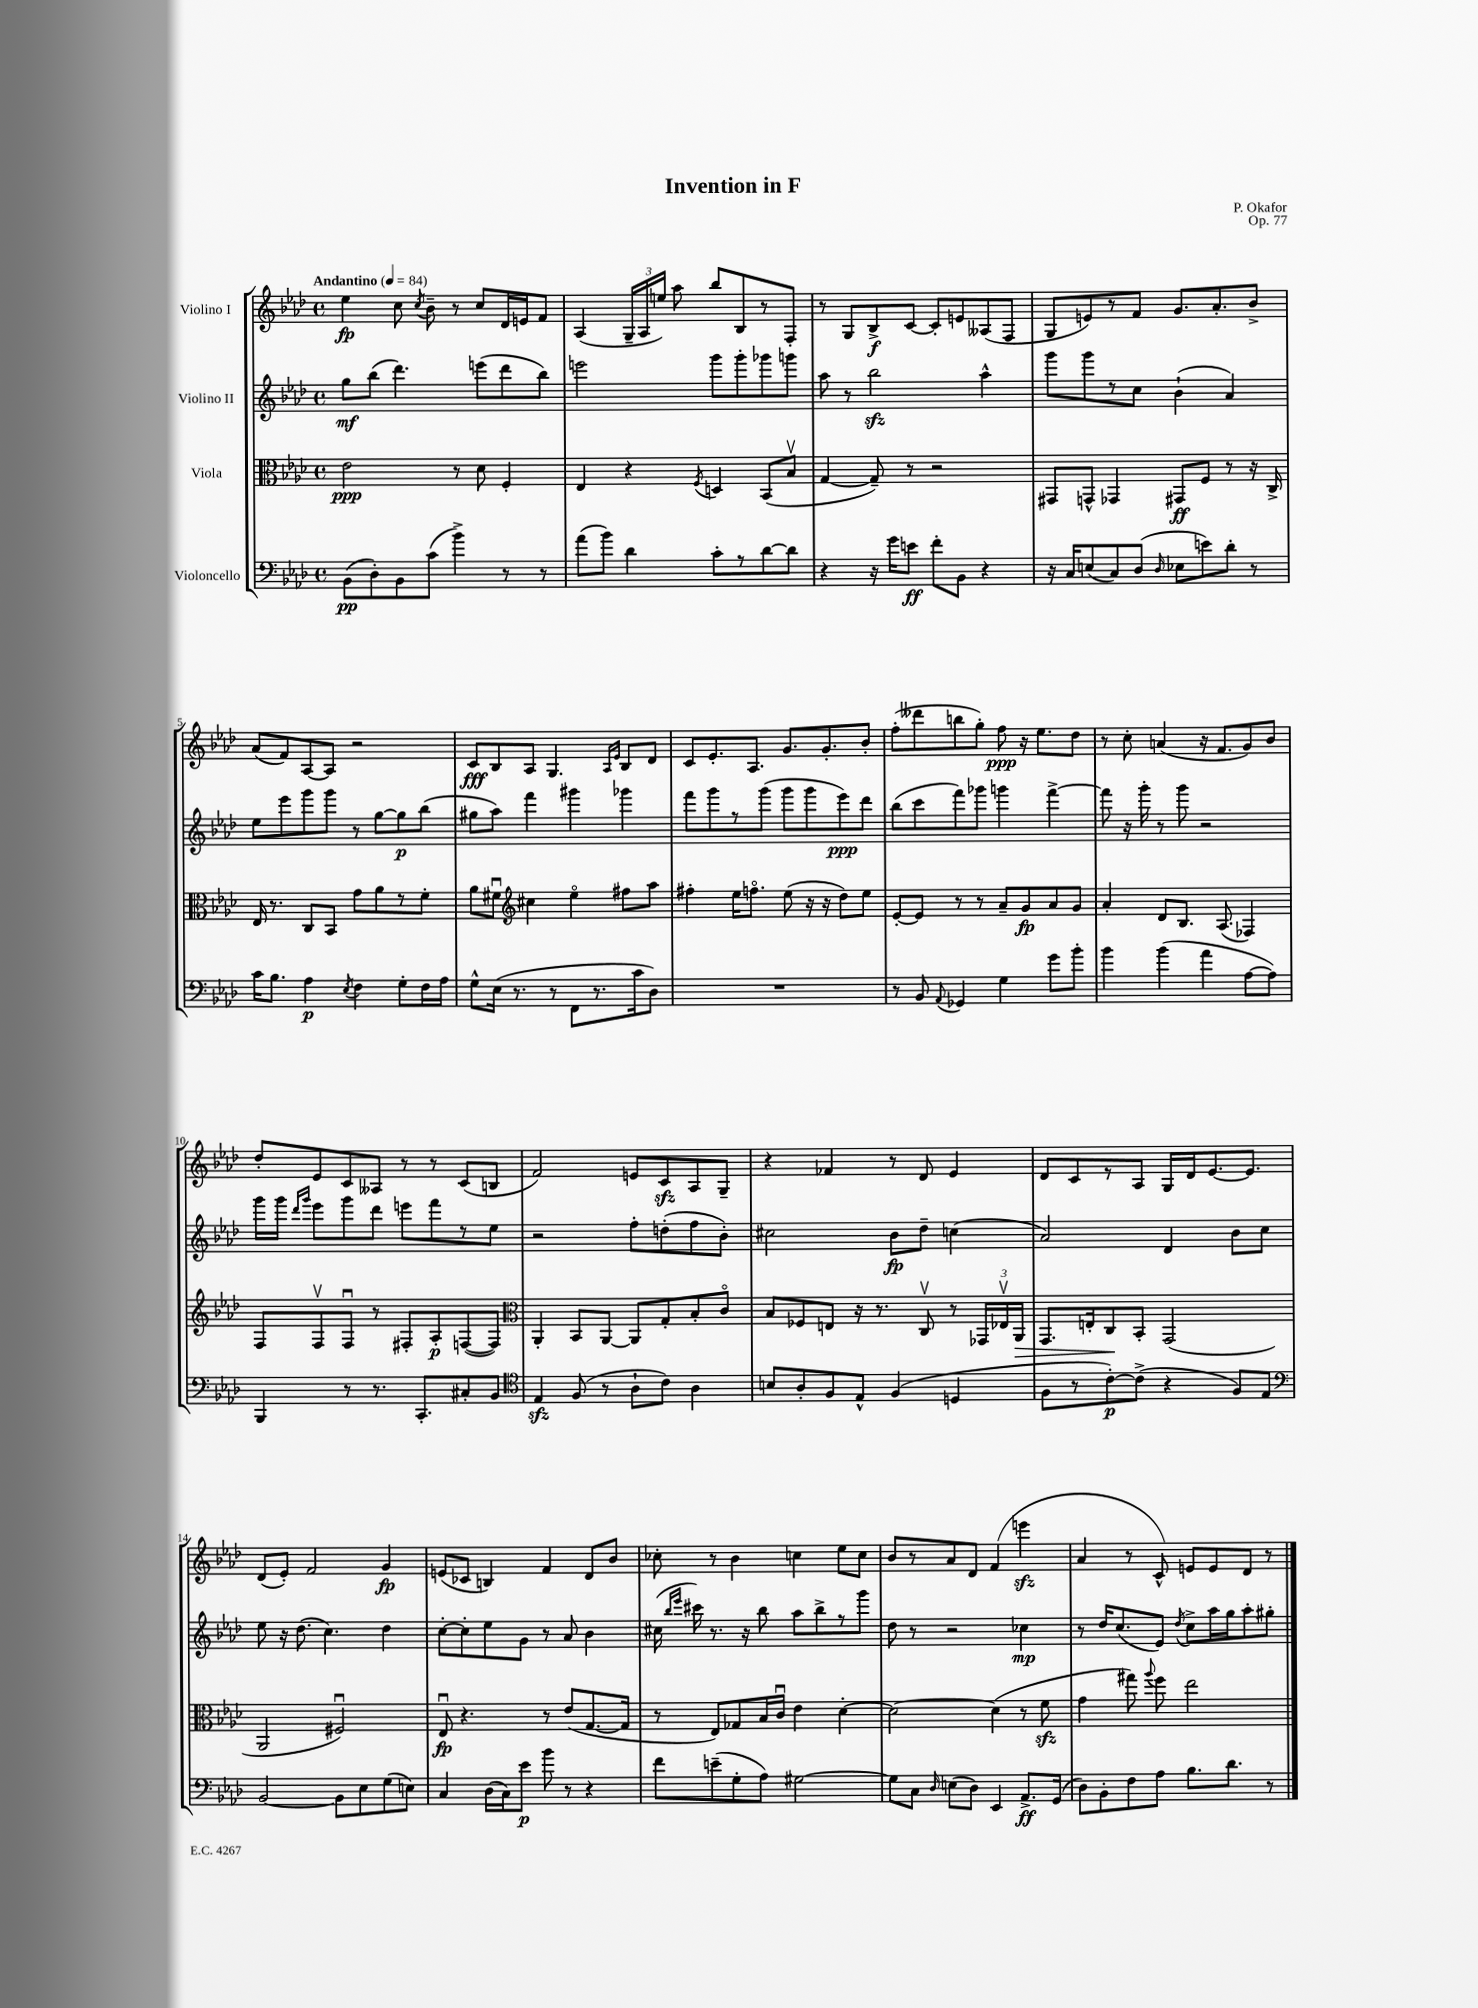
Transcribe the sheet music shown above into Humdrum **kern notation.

**kern	**kern	**kern	**kern
*staff4	*staff3	*staff2	*staff1
*clefF4	*clefC3	*clefG2	*clefG2
*k[b-e-a-d-]	*k[b-e-a-d-]	*k[b-e-a-d-]	*k[b-e-a-d-]
*M4/4	*M4/4	*M4/4	*M4/4
*met(c)	*met(c)	*met(c)	*met(c)
*MM84	*MM84	*MM84	*MM84
(8BB-\L	2e-\	8gg\L	4ee-\
8D-'\)	.	(8bb-\J	.
8BB-\	.	4.ddd-\)	8cc\
.	.	.	8qcc/
(8c\J	.	.	8b-~\
4b-^\)	8r	.	8r
.	8d-\	(8eee\L	8cc/L
8r	4F'/	8ddd-\	16d-/L
.	.	.	16e/J
8r	.	8bb-\J)	8f/J
=	=	=	=
(8a-\L	4E-/	2eee\	(4A-/
8b-\J)	.	.	.
4d-\	4r	.	24G~/LL
.	.	.	24A-/
.	.	.	24ee/JJ)
.	.	.	8aa-\
.	8qF/	.	.
8c'\L	4D/	8ggg\L	8bb-/L
8r	.	8ggg'\	8B-/
[8d-\	(8BB-/L	8ggg-\	8r
8d-\]J	8B-v/J	8ggg\J	8F'/J
=	=	=	=
4r	[4G/	8aa-\	8r
.	.	8r	8G/L
16r	8G~/])	2bb-\	8B-^/
16g\LK	.	.	.
8e\J	8r	.	[8c/J
8f'\L	2r	.	8c'/]L
8BB-\J	.	.	8e/
4r	.	4aa-^^\	(8A--/
.	.	.	8F/J
=	=	=	=
16r	8GG#/L	8ggg\L	8G/L
16C/LK	.	.	.
(8E/	8GG^^/J	8ggg\	8e/)
8C/)	4GG-/	8r	8r
(8D-/J	.	8cc\J	8f/J
16qqD-/	.	.	.
8E-\L	8GG#/L	(4b-`\	8.g/L
8e\)	8F/J	.	.
.	.	.	8.a-'/
8d-'\J	8r	4a-/)	.
8r	16r	.	8b-^/J
.	16C^/	.	.
=	=	=	=
16c\LK	16E-/	8ee-\L	(8a-/L
8.B-\J	8.r	.	.
.	.	8eee-\	8f/)
4A-\	8C/L	8ggg\	[8A-/
.	8BB-/J	8ggg\J	8A-/]J
8qE-/	.	.	.
4F\	8g\L	8r	2r
.	8a-\	[8gg\L	.
8G'\L	8r	8gg\]	.
16F\L	8f'\J	(8bb-\J	.
16A-\JJ	.	.	.
=	=	=	=
8G^^\L	8a-\L	8gg#\L	8c/L
(16E-\Jk	8f#u\J	8aa-\J)	8B-/
8.r	.	.	.
*	*clefG2	*	*
.	4cc#\	4fff\	8A-/J
8r	.	.	4.G/
8FF\L	4ee-o\	4ggg#\	.
8.r	.	.	.
.	.	.	16qqA-/LL
.	.	.	16qqe-/JJ
.	8ff#\L	4ggg-\	8B-/L
16c\k	.	.	.
8D-\J)	8aa-\J	.	8d-/J
=	=	=	=
1r	4ff#'\	8fff\L	8c/L
.	.	8ggg\	8.e-'/
.	16ee-\LK	8r	.
.	8.ffo\J	.	8.A-/J
.	.	(8ggg\J	.
.	(8ee-\	8ggg\L	8.g/L
.	16r	8ggg\	.
.	16r	.	8.g'/
.	8dd-\L)	8eee-\)	.
.	8ee-\J	8ddd-\J	8b-'/J
=	=	=	=
8r	[8e-'/L	(8bb-\L	(8ff'\L
8BB-/	8e-/]J	8ccc\	8ddd--\
8qqAA-/	.	.	.
4GG-/	8r	8fff\)	8bb\
.	8r	8ggg-\J	8gg'\J)
4G\	8a-~/L	4ggg\	8ff\
.	8g/	.	16r
.	.	.	8.ee-\L
8g\L	8a-/	[4fff^\	.
8b-'\J	8g/J	.	8dd-\J
=	=	=	=
4b-\	4a-'/	8fff\]	8r
.	.	16r	8cc'\
.	.	16ggg'\	.
(4b-\	8d-/L	8r	(4a/
.	8.B-/J	8ggg\	.
4a-\	.	2r	16r
.	(8.A-/	.	8.f/L
[8A-\L	4F-/)	.	8g/)
8A-\]J)	.	.	8b-/J
=	=	=	=
4BBB-/	8F/L	16ggg\LL	8dd-'/L
.	.	16ggg\JJ	.
.	.	16qqddd-/LL	.
.	.	16qqggg/JJ	.
.	8Fv/	8eee-\L	8e-/
8r	8Fu/J	8ggg\	8c/
8.r	8r	8ddd-\J	8A--/J
.	8F#'/L	8eee\L	8r
8.CC'/L	.	.	.
.	8A-'/	8fff\	8r
8C#'/	([8F/	8r	(8c/L
8BB-/J	8F/]J)	8ee-\J	8B/J
=	=	=	=
*clefC4	*clefC3	*	*
4E-/	4AA-'/	2r	2f/)
(8F/	8BB-/L	.	.
8r	[8AA-/J	.	.
8A-`\L	8AA-/]L	8ff'\L	8e/L
8c\J)	8G'/	(8dd'\	8c/
4A-\	8B-'/	8ff\	8A-/
.	8co/J	8b-'\J)	8G~/J
=	=	=	=
8B/L	8B-/L	2cc#\	4r
8A-'/	8F-/	.	.
8F/	8E/J	.	4f-/
8E-^^/J	16r	.	.
.	8.r	.	.
(4F/	.	8b-\L	8r
.	8Cv/	8dd-~\J	8d-/
4D/	8r	(4cc\	4e-/
.	24GG-/LL	.	.
.	24E-v/	.	.
.	24AA-/JJ	.	.
=	=	=	=
8F\L	8.GG/L	2a-/)	8d-/L
8r	.	.	8c/
.	16E'/k	.	.
[8c'\)	8C/	.	8r
(8c^\]J	8BB-'/J	.	8A-/J
4r	(2GG/	4d-/	16G/LL
.	.	.	16d-/J
.	.	.	[8.e-/
8F/L)	.	8b-\L	.
.	.	.	8.e-/]J
8E-/J	.	8cc\J	.
=	=	=	=
*clefF4	*	*	*
[2BB-/	2AA-/	8ee-\	(8d-/L
.	.	16r	8e-'/J)
.	.	(8.dd-\	.
.	.	.	2f/
.	.	4.cc\)	.
8BB-\]L	2F#u/)	.	.
8E-\	.	.	.
(8G\	.	4dd-\	4g/
8E\J)	.	.	.
=	=	=	=
4C/	8E-u/	[8cc'\L	(8e/L
.	4.r	8cc'\]	8c-/J
(16D-\LL	.	8ee-\	4B/)
16C\J)	.	.	.
8e-\J	.	8g\J	.
8b-\	8r	8r	4f/
8r	(8e-/L	8a-/	.
4r	[8.G/	4b-\	8d-/L
.	.	.	8b-/J
.	16G/]Jk	.	.
=	=	=	=
8f\L	8r	(16cc#\	8cc-'\
.	.	16qqbb-/LL	.
.	.	16qqeee-/JJ	.
.	.	16ccc#\)	.
(8e~\	8E-/L)	8.r	8r
8G'\	8G-/	.	4b-\
.	.	16r	.
8A-\J)	16B-/L	8bb-\	.
.	16cu/JJ	.	.
[2G#\	4e-\	8aa-\L	4cc\
.	.	8bb-^\	.
.	[4d-'\	8r	8ee-\L
.	.	8ggg\J	8cc\J
=	=	=	=
8G#\]L	2d-\_	8dd-\	8b-/L
8C\J	.	8r	8r
16qqD-/	.	.	.
(8E\L	.	2r	8a-/
8D-\J)	.	.	8d-/J
4EE-/	(4d-\]	.	(4f/
8.AA-^/L	8r	4cc-\	4eee\
.	8f\	.	.
(16GG/Jk	.	.	.
=	=	=	=
8D-\L)	4g\	8r	4a-/
8BB-'\	.	16dd-/LK	.
.	.	(8.cc/	.
8F\	8gg#\)	.	8r
.	8qqaa-/	.	.
8A-\J	8ff\	8e-/J)	8c^^/)
.	.	8qdd-/	.
8.B-\L	2ee-\	8cc^\L	8e/L
.	.	16aa-\L	8e/
8.d-\J	.	16gg\J	.
.	.	8aa-'\	8d-/J
8r	.	8gg#'\J	8r
==	==	==	==
*-	*-	*-	*-
